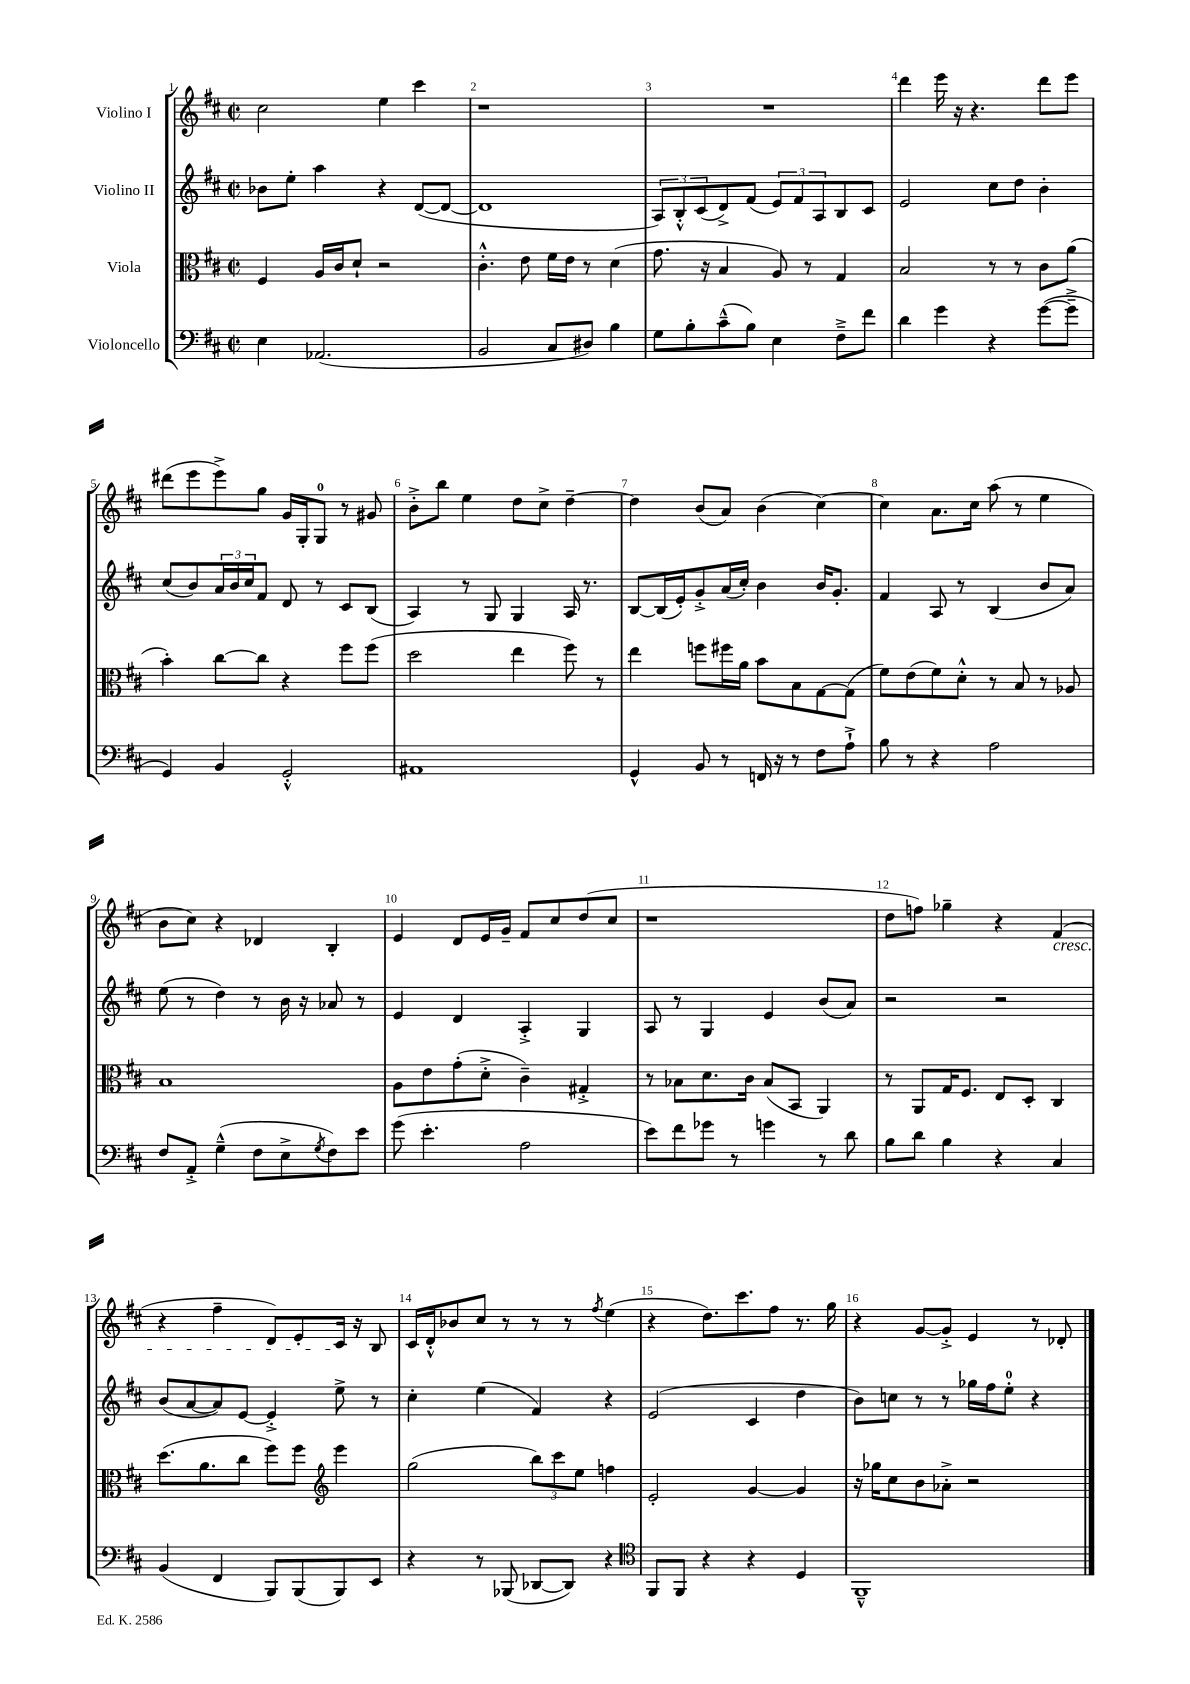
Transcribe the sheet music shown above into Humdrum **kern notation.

**kern	**kern	**kern	**kern
*part4	*part3	*part2	*part1
*staff4	*staff3	*staff2	*staff1
*I"Violoncello	*I"Viola	*I"Violino II	*I"Violino I
*clefF4	*clefC3	*clefG2	*clefG2
*k[f#c#]	*k[f#c#]	*k[f#c#]	*k[f#c#]
*M2/2	*M2/2	*M2/2	*M2/2
*met(c|)	*met(c|)	*met(c|)	*met(c|)
=1	=1	=1	=1
4E\	4F#/	8b-X\L	2cc#\
.	.	8ee'\J	.
(2.AA-X/	16A/LL	4aa\	.
.	16c#/J	.	.
.	8d`/J	.	.
.	2r	4r	4ee\
.	.	([8d/L	4ccc#\
.	.	8d/J_	.
=2	=2	=2	=2
2BB/	4.c#'^^\	1d]	1r
.	8e\	.	.
8C#/L	16f#\LL	.	.
.	16e\JJ	.	.
8D#X/J)	8r	.	.
4B\	(4d\	.	.
=3	=3	=3	=3
8G\L	8.g\	12A/L)	1r
.	.	12B'^^/	.
8B'\	.	.	.
.	.	(12c#/	.
.	16r	.	.
(8c#~^^\	4B/	8d^/)	.
8B\J)	.	(8f#/J	.
4E\	8A/)	12e/L)	.
.	.	12f#/	.
.	8r	.	.
.	.	12A/	.
8F#~^\L	4G/	8B/	.
8f#\J	.	8c#/J	.
=4	=4	=4	=4
4d\	2B/	2e/	4ddd\
4g\	.	.	16eee\
.	.	.	16r
.	.	.	4.r
4r	8r	8cc#\L	.
.	8r	8dd\J	.
([8g\L	8c#\L	4b'\	8ddd\L
8g~^\J]	(8a\J	.	8eee\J
!!LO:LB:g=z
=5	=5	=5	=5
4GG/)	4b'\)	(8cc#/L	(8ddd#X\L
.	.	8b/)	8eee\
4BB/	[8cc#\L	24a/L	8eee^\)
.	.	24b/	.
.	.	24cc#/J	.
.	8cc#\J]	8f#/J	8gg\J
2GG'^^/	4r	8d/	16g/LL
.	.	.	16G'/J
.	.	8r	8G/J
.	8ff#\L	8c#/L	8r
.	(8ff#\J	(8B/J	8g#X/
=6	=6	=6	=6
1AA#X	2dd\	4A/)	8b'^\L
.	.	.	8bb\J
.	.	8r	4ee\
.	.	8G/	.
.	4ee\	4G/	8dd\L
.	.	.	8cc#^\J
.	8ff#\)	16A/	[4dd~\
.	.	8.r	.
.	8r	.	.
=7	=7	=7	=7
4GG^^/	4ee\	[8B/L	4dd\]
.	.	(16B/L]	.
.	.	16e'/J)	.
8BB/	8ffn\L	8g'^/	(8b/L
8r	16ff#X\L	(16a/L	8a/J)
.	16a\JJ	16cc#'/JJ)	.
16FFn/	8b\L	4b\	(4b\
16r	.	.	.
8r	8B\	.	.
8F#\L	[8G\	16b/KL	[4cc#\)
.	.	8.g'/J	.
8A`^\J	(8G\J]	.	.
=8	=8	=8	=8
8B\	8f#\L)	4f#/	4cc#\]
8r	(8e\	.	.
4r	8f#\)	8A/	8.a\L
.	8d'^^\J	8r	.
.	.	.	16cc#\Jk
2A\	8r	(4B/	(8aa\
.	8B/	.	8r
.	8r	8b/L	4ee\
.	8A-X/	8a/J)	.
!!LO:LB:g=z
=9	=9	=9	=9
8F#/L	1B	(8ee\	8b\L
8AA'^/J	.	8r	8cc#\J)
(4G~^^\	.	4dd\)	4r
8F#\L	.	8r	4d-X/
8E^\	.	16b\	.
.	.	16r	.
8qG/	.	.	.
8F#\)	.	8a-X/	4B'/
8e\J	.	8r	.
=10	=10	=10	=10
(8g\	8A\L	4e/	4e/
4.e'\	8e\	.	.
.	(8g'\	4d/	8d/L
.	8d'^\J	.	16e/L
.	.	.	16g~/JJ
2A\	4c#~\)	4A'^/	8f#/L
.	.	.	8cc#/
.	4G#X'^/	4G/	(8dd/
.	.	.	8cc#/J
=11	=11	=11	=11
8e\L)	8r	8A/	1r
8f#\	8B-X\L	8r	.
8g-X\J	8.d\	4G/	.
8r	.	.	.
.	16c#\Jk	.	.
4gn\	(8B-/L	4e/	.
.	8BB/J	.	.
8r	4AA/)	(8b/L	.
8d\	.	8a/J)	.
=12	=12	=12	=12
8B\L	8r	2r	8dd\L
8d\J	8AA/L	.	8ffn\J)
4B\	16G/K	.	4gg-X~\
.	8.F#/J	.	.
4r	8E/L	2r	4r
.	8D'/J	.	.
!	!	!	!LO:TX:b:i:t=cresc.
4C#/	4C#/	.	(4f#/
!!LO:LB:g=z
=13	=13	=13	=13
(4BB/	(8.dd\L	(8b/L	4r
.	.	[8a/	.
.	8.a\	.	.
4FF#/	.	8a/])	4ff#~\
.	8cc#\J	[8e/J	.
8BBB/L)	8ff#\L)	4e'^/]	8d/L)
(8BBB/	8ff#\J	.	8e'/
*	*clefG2	*	*
8BBB/)	4eee\	8ee^\	16c#/Jk
.	.	.	16r
8EE/J	.	8r	8B/
=14	=14	=14	=14
4r	(2gg\	4cc#'\	16c#/LL
.	.	.	16d'^^/J
.	.	.	8b-X/
8r	.	(4ee\	8cc#/J
(8BBB-X/	.	.	8r
[8DD-X/L	12bb\L)	4f#/)	8r
.	12ccc#\	.	.
8DD-/J])	.	.	8r
.	12ee\J	.	.
.	.	.	8qff#/
4r	4ffn\	4r	(4ee\
=15	=15	=15	=15
*clefC4	*	*	*
8FF#/L	2e'/	(2e/	4r
8FF#/J	.	.	.
4r	.	.	8.dd\L)
.	.	.	8.ccc#\
4r	[4g/	4c#/	.
.	.	.	8ff#\J
4D/	4g/]	4dd\	8.r
.	.	.	16gg\
=16	=16	=16	=16
1FF#~^^	16r	8b\L)	4r
.	16gg-X\KL	.	.
.	8cc#\	8ccn\J	.
.	8b\	8r	[8g/L
.	8a-X'^\J	8r	8g'^/J]
.	2r	16gg-X\LL	4e/
.	.	16ff#\J	.
.	.	8ee'\J	.
.	.	4r	8r
.	.	.	8d-X'/
==	==	==	==
*-	*-	*-	*-
